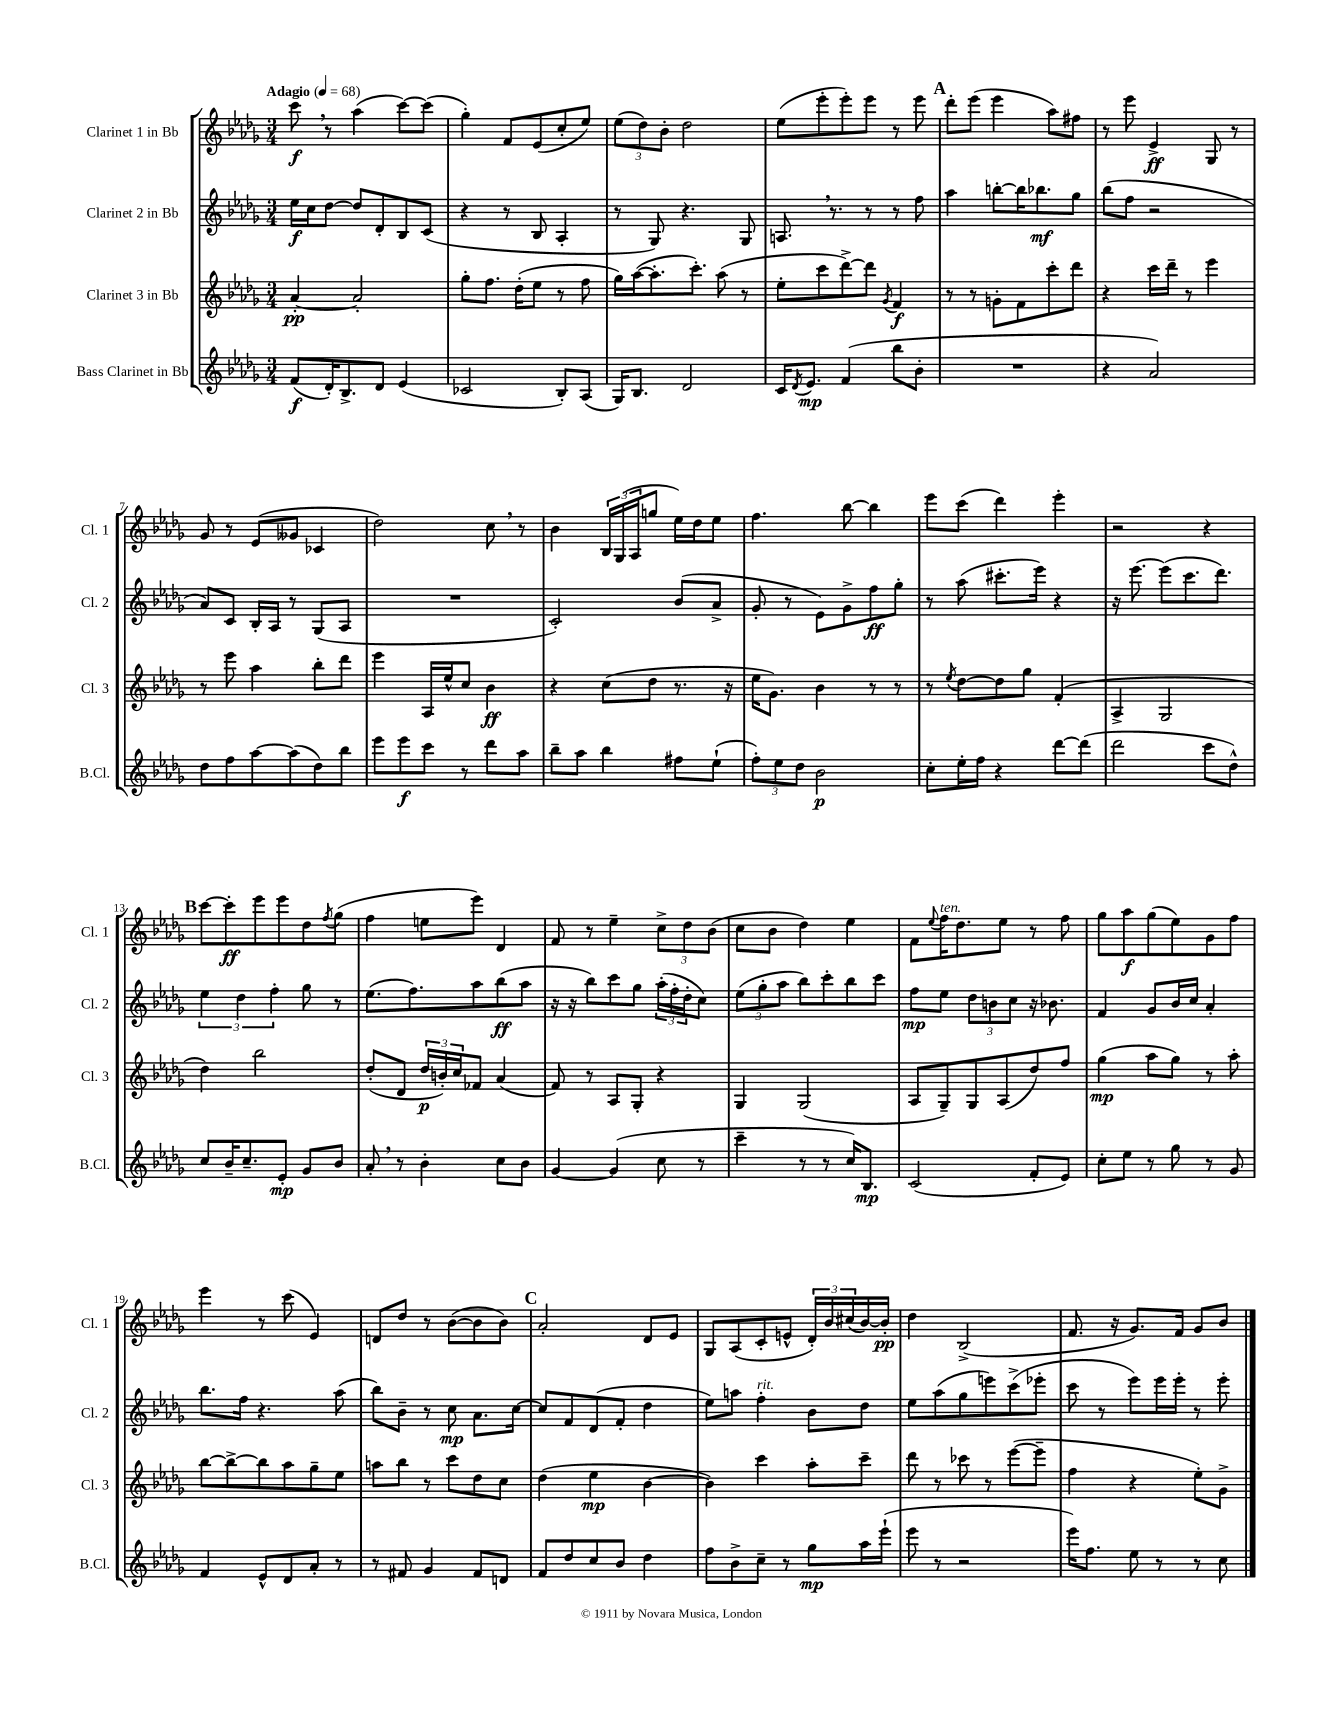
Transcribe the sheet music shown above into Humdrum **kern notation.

**kern	**kern	**kern	**kern
*staff4	*staff3	*staff2	*staff1
*clefG2	*clefG2	*clefG2	*clefG2
*k[b-e-a-d-g-]	*k[b-e-a-d-g-]	*k[b-e-a-d-g-]	*k[b-e-a-d-g-]
*M3/4	*M3/4	*M3/4	*M3/4
*MM68	*MM68	*MM68	*MM68
(8f/L	[4a-'/	16ee-\LL	8ccc\
.	.	16cc\J	.
16d-'/K)	.	[8dd-\J	8r
8.B-^/	.	.	.
.	2a-'/]	8dd-/]L	(4aa-\
8d-/J	.	8d-'/	.
(4e-/	.	8B-/	[8ccc\L)
.	.	(8c/J	(8ccc\]J
=	=	=	=
2c-/	8gg-'\L	4r	4gg-'\)
.	8.ff\J	.	.
.	.	8r	8f/L
.	(16dd-'\LK	.	.
.	8ee-\J	8B-/	(8e-/
8B-'/L)	8r	4A-'/	8cc'/
(8A-/J	8ff\	.	8ee-/J)
=	=	=	=
16G-/LK)	16gg-\LL)	8r	(12ee-\L
8.B-/J	([16aa-\J	.	.
.	.	.	12dd-\)
.	8.aa-'\]	8G-/)	.
.	.	.	12b-'\J
2d-/	.	4.r	2dd-\
.	8.ccc'\J)	.	.
.	(8aa-\	.	.
.	8r	8G-/	.
=	=	=	=
16c/LK	8ee-'\L	8.A/	(8ee-\L
8qd-/	.	.	.
8.e-/J	.	.	.
.	8ccc\	.	8eee-'\
.	.	8.r	.
(4f/	[8ddd-^\)	.	8eee-'\)
.	8ddd-\]J	8r	8eee-\J
.	8qg-/	.	.
8bb-\L	4f/	8r	8r
8b-'\J	.	8ff\	8eee-\
=	=	=	=
2.r	8r	4aa-\	8ddd-'\L
.	8r	.	(8eee-\J
.	8g'\L	[8bb'\L	4eee-\
.	8f\	16bb\]K	.
.	.	8.bb-\	.
.	8ccc'\	.	8aa-\L)
.	8ddd-\J	8gg-\J	8ff#\J
=	=	=	=
4r	4r	(8bb-\L	8r
.	.	8ff\J	8eee-\
2a-/)	16ccc\LL	2r	4e-^/
.	16ddd-~\JJ	.	.
.	8r	.	.
.	4eee-\	.	8G-/
.	.	.	8r
=	=	=	=
8dd-\L	8r	8a-/L)	8g-/
8ff\	8eee-\	8c/J	8r
[8aa-\	4aa-\	16B-'/LL	(8e-/L
.	.	16A-/JJ	.
(8aa-\]	.	8r	8g--/J
8dd-\)	8bb-'\L	(8G-/L	4c-/
8bb-\J	8ddd-\J	8A-/J	.
=	=	=	=
8eee-\L	4eee-\	2.r	2dd-\)
8eee-\	.	.	.
8ccc\J	16A-/LL	.	.
.	16ee-^^/J	.	.
8r	8cc/J	.	.
8ddd-\L	4b-\	.	8cc\
8aa-\J	.	.	8r
=	=	=	=
8bb-~\L	4r	2c'/)	4b-\
8aa-\J	.	.	.
4bb-\	(8cc\L	.	24B-/LL
.	.	.	(24G-/
.	.	.	24A-/J
.	8dd-\J	.	8gg/J
8ff#\L	8.r	(8b-/L	16ee-\LL)
.	.	.	16dd-\J
(8ee-`\J	.	8a-^/J	8ee-\J
.	16r	.	.
=	=	=	=
12ff'\L)	16ee-\LK	8g-'/	4.ff\
.	8.g-\J)	.	.
12ee-\	.	.	.
.	.	8r	.
12dd-\J	.	.	.
2b-\	4b-\	8e-\L)	.
.	.	8g-^\	[8bb-\
.	8r	8ff\	4bb-\]
.	8r	8gg-'\J	.
=	=	=	=
8cc'\L	8r	8r	8eee-\L
.	8qee-/	.	.
16ee-'\L	[8dd-\L	(8aa-\	(8ccc\J
16ff\JJ	.	.	.
4r	8dd-\]	8.ccc#'\L	4ddd-\)
.	8gg-\J	.	.
.	.	16eee-\Jk)	.
[8ddd-\L	(4f'/	4r	4eee-'\
(8ddd-\]J	.	.	.
=	=	=	=
2ddd-\	4A-^/	16r	2r
.	.	[8.eee-\	.
.	2G-/	(8eee-\]L	.
.	.	8.ccc\	.
8ccc\L	.	.	4r
.	.	8.ddd-\J)	.
8dd-^^\J)	.	.	.
=	=	=	=
8cc/L	4dd-\)	6ee-\	[8ccc\L
16b-~/K	.	.	8ccc'\]
.	.	6dd-\	.
8.cc~/	.	.	.
.	2bb-\	.	8eee-\
.	.	6ff'\	.
8e-'/J	.	.	8eee-\
8g-/L	.	8gg-\	8dd-\
.	.	.	8qff/
8b-/J	.	8r	(8gg-\J
=	=	=	=
8a-'/	(8dd-'/L	(8.ee-\L	4ff\
8r	8d-/J	.	.
.	.	8.ff\)	.
4b-'\	24dd-/LL	.	8ee\L
.	24b'/)	.	.
.	24cc/J	.	.
.	8f-/J	8aa-\	8eee-\J)
8cc\L	(4a-/	(8bb-\	4d-/
8b-\J	.	8aa-\J	.
=	=	=	=
[4g-/	8f/)	16r	8f/
.	.	16r	.
.	8r	8bb-\L)	8r
(4g-/]	8A-/L	8ccc\	4ee-~\
.	8G-'/J	8gg-\J	.
8cc\	4r	(24aa-'\LL	12cc^\L
.	.	24ff'\	.
.	.	24dd-'\J	12dd-\
8r	.	8cc\J)	.
.	.	.	(12b-\J
=	=	=	=
4ccc~\	4G-/	(12ee-\L	8cc\L
.	.	12gg-'\	.
.	.	.	8b-\J
.	.	12aa-\J	.
8r	(2G-/	8bb-\L)	4dd-\)
8r	.	8ccc'\	.
16cc/LK)	.	8bb-\	4ee-\
8.B-/J	.	.	.
.	.	8ccc\J	.
=	=	=	=
(2c/	8A-/L	8ff\L	8f\L
.	.	.	8qqee-/
.	8G-~/)	8ee-\J	16ff\K
.	.	.	8.dd-\
.	8G-/	12dd-\L	.
.	.	12b\	.
.	(8A-/	.	8ee-\J
.	.	12cc\J	.
8f'/L	8dd-/)	16r	8r
.	.	8.b-\	.
8e-/J)	8ff/J	.	8ff\
=	=	=	=
8cc'\L	(4gg-\	4f/	8gg-\L
8ee-\J	.	.	8aa-\
8r	8aa-\L	8g-/L	(8gg-\
8gg-\	8gg-\J)	16b-/L	8ee-\)
.	.	16cc/JJ	.
8r	8r	4a-'/	8g-\
8g-/	8aa-'\	.	8ff\J
=	=	=	=
4f/	[8bb-\L	8.bb-\L	4eee-\
.	8bb-^\_	.	.
.	.	16ff\Jk	.
8e-^^/L	8bb-\]	4.r	8r
8d-/	8aa-\	.	(8ccc\
8a-'/J	8gg-~\	.	4e-/)
8r	8ee-\J	(8aa-\	.
=	=	=	=
8r	8aa\L	8bb-\L)	8d/L
8f#/	8bb-\J	8b-~\J	8dd-/J
4g-/	8r	8r	8r
.	8ccc\L	8cc\	([8b-\L
8f#/L	8dd-\	8.a-\L	8b-\]
8d/J	8cc\J	.	8b-\J)
.	.	[16cc\Jk	.
=	=	=	=
8f/L	(4dd-\	8cc/]L	2a-'/
8dd-/	.	8f/	.
8cc/	4ee-\	(8d-/	.
8b-/J	.	8f'/J	.
4dd-\	[4b-\	4dd-\	8d-/L
.	.	.	8e-/J
=	=	=	=
8ff\L	4b-\])	8ee-\L)	8G-/L
8b-^\	.	8aa\J	(8A-/
8cc~\J	4ccc\	4ff'\	8c'/
8r	.	.	8e^^/J
8gg-\L	8aa-'\L	8b-\L	24d-'/LL)
.	.	.	24b-/
.	.	.	(24cc#/
16aa-\L	8ccc~\J	8dd-\J	[16b-/)
(16eee-`\JJ	.	.	16b-'/]JJ
=	=	=	=
8eee-\	8ddd-\	8ee-\L	4dd-\
8r	8r	(8aa-\	.
2r	8ccc-\	8gg-\	(2B-^/
.	8r	8eee\)	.
.	([8eee-\L	(8ccc^\	.
.	8eee-~\]J	8eee-'\J	.
=	=	=	=
16eee-\LK)	4ff\	8ccc\	8.f/
8.ff\J	.	.	.
.	.	8r	.
.	.	.	16r
8ee-\	4r	8eee-\L)	8.g-/L)
8r	.	16eee-\L	.
.	.	16eee-'\JJ	16f/Jk
8r	8ee-'\L)	8r	8g-/L
8cc\	8g-^\J	8eee-'\	8b-/J
==	==	==	==
*-	*-	*-	*-
